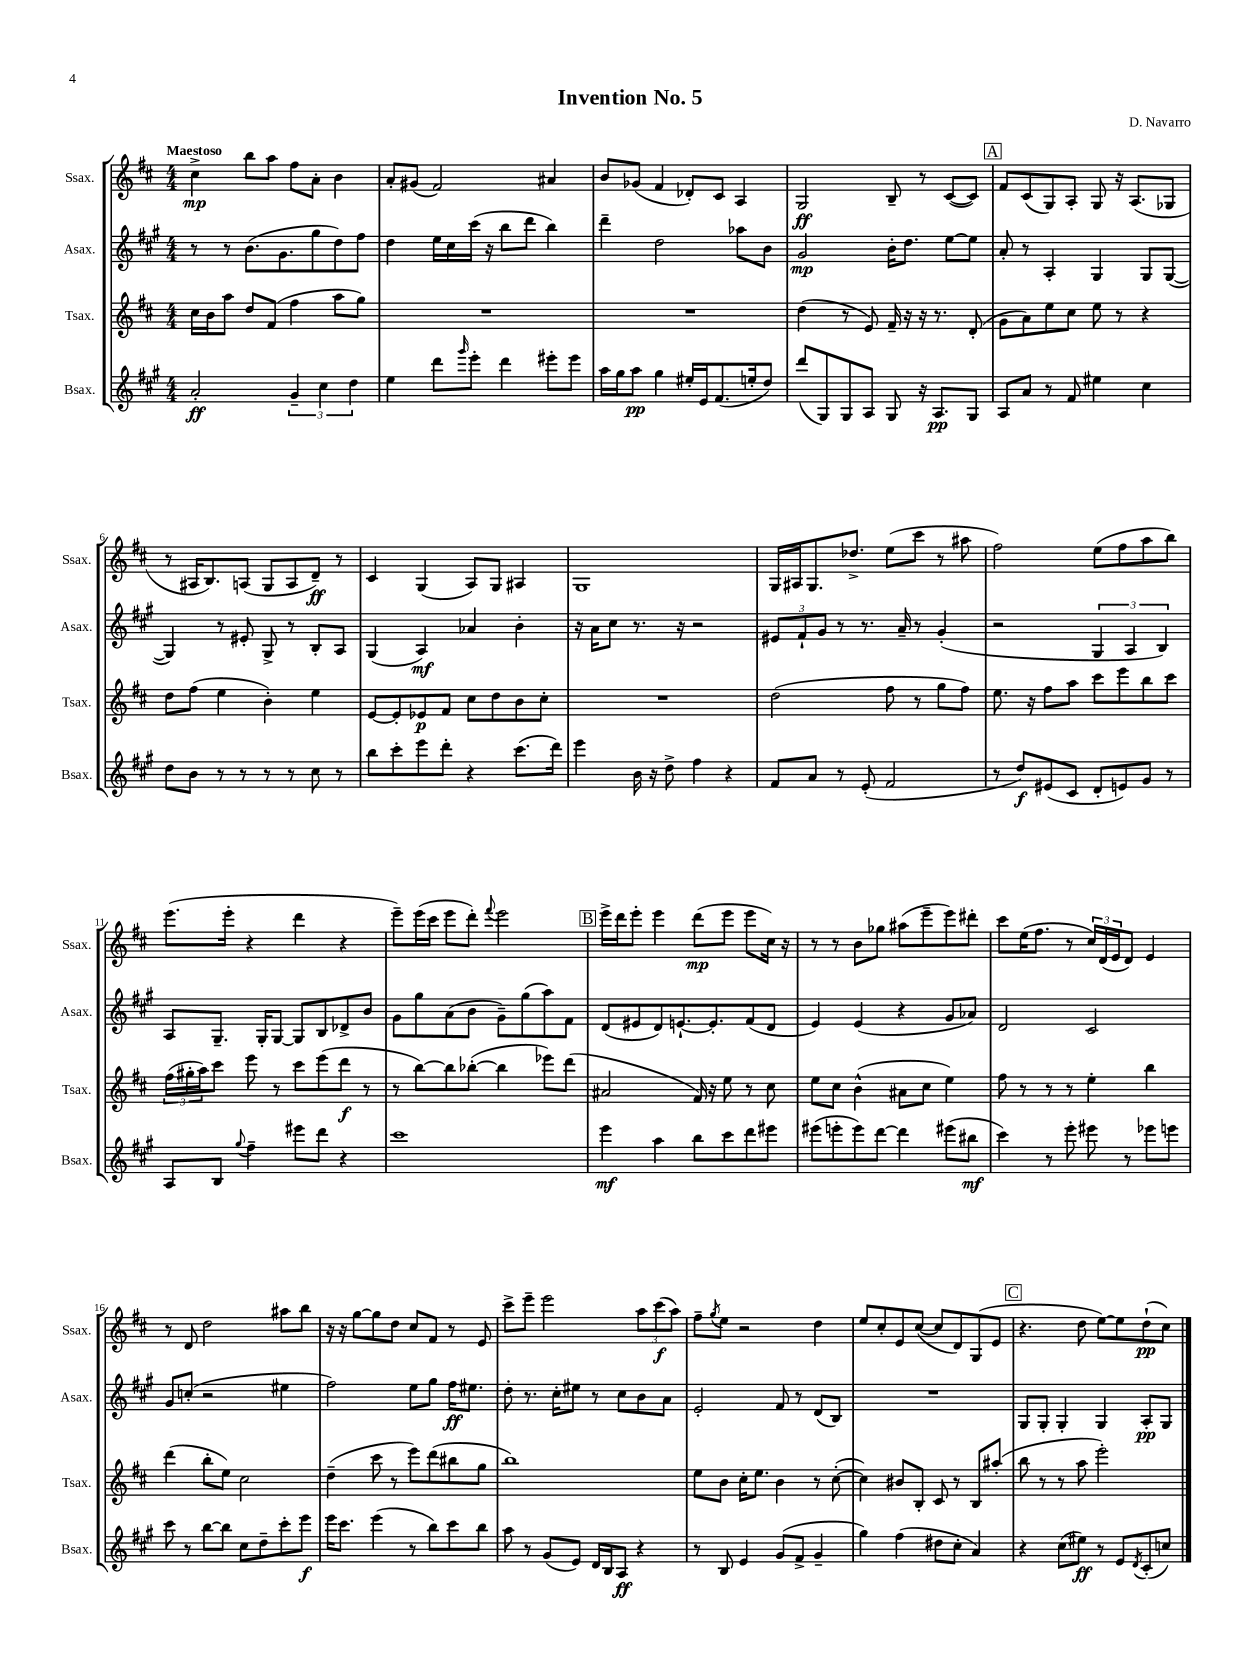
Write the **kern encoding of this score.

**kern	**dynam	**kern	**dynam	**kern	**dynam	**kern	**dynam
*part4	*part4	*part3	*part3	*part2	*part2	*part1	*part1
*staff4	*staff4	*staff3	*staff3	*staff2	*staff2	*staff1	*staff1
*I"Bsax.	*	*I"Tsax.	*	*I"Asax.	*	*I"Ssax.	*
*I'Bsax.	*	*I'Tsax.	*	*I'Asax.	*	*I'Ssax.	*
*clefG2	*	*clefG2	*	*clefG2	*	*clefG2	*
*k[f#c#g#]	*	*k[f#c#]	*	*k[f#c#g#]	*	*k[f#c#]	*
*M4/4	*	*M4/4	*	*M4/4	*	*M4/4	*
=1	=1	=1	=1	=1	=1	=1	=1
!	!	!	!	!	!	!LO:TX:a:B:t=Maestoso	!
2a'/	ff	16cc#\LL	.	8r	.	4cc#^\	mp
.	.	16b\J	.	.	.	.	.
.	.	8aa\J	.	8r	.	.	.
.	.	8dd/L	.	(8.b\L	.	8bb\L	.
.	.	(8f#/J	.	.	.	8aa\J	.
.	.	.	.	8.g#\	.	.	.
6g#~/	.	4ff#\	.	.	.	8ff#\L	.
.	.	.	.	8gg#\	.	8a'\J	.
6cc#\	.	.	.	.	.	.	.
.	.	8aa\L	.	8dd\)	.	4b\	.
6dd\	.	.	.	.	.	.	.
.	.	8gg\J)	.	8ff#\J	.	.	.
=2	=2	=2	=2	=2	=2	=2	=2
4ee\	.	1r	.	4dd\	.	8a'/L	.
.	.	.	.	.	.	(8g#X/J	.
8ddd\L	.	.	.	16ee\LL	.	2f#/)	.
.	.	.	.	16cc#\	.	.	.
16qqggg#/	.	.	.	.	.	.	.
8eee'\J	.	.	.	(16ccc#\JJ	.	.	.
.	.	.	.	16r	.	.	.
4ddd\	.	.	.	8bb\L	.	.	.
.	.	.	.	8ddd\J	.	.	.
8eee#X'\L	.	.	.	4bb\)	.	4a#X/	.
8eee#\J	.	.	.	.	.	.	.
=3	=3	=3	=3	=3	=3	=3	=3
16aa\LL	.	1r	.	4ddd~\	.	8b/L	.
16gg#\J	.	.	.	.	.	.	.
8aa\J	pp	.	.	.	.	(8g-X/J	.
4gg#\	.	.	.	2dd\	.	4f#/	.
16ee#X'/LL	.	.	.	.	.	8d-X'/L)	.
16e/J	.	.	.	.	.	.	.
(8.f#/	.	.	.	.	.	8c#/J	.
.	.	.	.	8aa-X\L	.	4A/	.
16een'/k	.	.	.	.	.	.	.
8dd/J)	.	.	.	8b\J	.	.	.
=4	=4	=4	=4	=4	=4	=4	=4
(8ddd/L	.	(4dd\	.	2g#/	mp	2G/	ff
8G#/)	.	.	.	.	.	.	.
8G#/	.	8r	.	.	.	.	.
8A/J	.	8e/)	.	.	.	.	.
8G#/	.	16f#~/	.	16b'\KL	.	8B~/	.
.	.	16r	.	8.dd\J	.	.	.
16r	.	16r	.	.	.	8r	.
8.A/L	pp	8.r	.	.	.	.	.
.	.	.	.	[8ee\L	.	([8c#/L	.
8G#/J	.	(8d'/	.	8ee\J]	.	8c#/J])	.
!!LO:REH:place=s1:t=A
=5	=5	=5	=5	=5	=5	=5	=5
8A/L	.	8g\L	.	8a'/	.	8f#/L	.
8a/J	.	8a\)	.	8r	.	(8c#/	.
8r	.	8ee\	.	4A'/	.	8G/)	.
8f#/	.	8cc#\J	.	.	.	8A'/J	.
4ee#X\	.	8ee\	.	4G#/	.	8G/	.
.	.	8r	.	.	.	16r	.
.	.	.	.	.	.	(8.A/L	.
4cc#\	.	4r	.	8G#/L	.	.	.
.	.	.	.	([8G#/J	.	8G-X/J	.
!!LO:LB:g=z
=6	=6	=6	=6	=6	=6	=6	=6
8dd\L	.	8dd\L	.	4G#/])	.	8r	.
8b\J	.	(8ff#\J	.	.	.	16A#X/KL	.
.	.	.	.	.	.	8.B/)	.
8r	.	4ee\	.	8r	.	.	.
8r	.	.	.	8e#X'/	.	(8An/J	.
8r	.	4b'\)	.	8G#^/	.	8G/L	.
8r	.	.	.	8r	.	8A/	.
8cc#\	.	4ee\	.	8B'/L	.	8d~/J)	ff
8r	.	.	.	8A/J	.	8r	.
=7	=7	=7	=7	=7	=7	=7	=7
8bb\L	.	[8e/L	.	(4G#/	.	4c#/	.
8ccc#'\	.	8e'/]	.	.	.	.	.
8eee\	.	8e-X/	p	4A/)	mf	(4G/	.
8ddd'\J	.	8f#/J	.	.	.	.	.
4r	.	8cc#\L	.	4a-X/	.	8A/L)	.
.	.	8dd\	.	.	.	8G/J	.
(8.ccc#\L	.	8b\	.	4b'\	.	4A#X/	.
.	.	8cc#'\J	.	.	.	.	.
16ddd\Jk)	.	.	.	.	.	.	.
=8	=8	=8	=8	=8	=8	=8	=8
4eee\	.	1r	.	16r	.	1G	.
.	.	.	.	16a\KL	.	.	.
.	.	.	.	8cc#\J	.	.	.
16b\	.	.	.	8.r	.	.	.
16r	.	.	.	.	.	.	.
8dd^\	.	.	.	.	.	.	.
.	.	.	.	16r	.	.	.
4ff#\	.	.	.	2r	.	.	.
4r	.	.	.	.	.	.	.
=9	=9	=9	=9	=9	=9	=9	=9
8f#/L	.	(2dd\	.	12e#X/L	.	16G/LL	.
.	.	.	.	.	.	16A#X/J	.
.	.	.	.	12f#`/	.	.	.
8a/J	.	.	.	.	.	8.G/	.
.	.	.	.	12g#/J	.	.	.
8r	.	.	.	8r	.	.	.
.	.	.	.	.	.	8.dd-X^/J	.
(8e'/	.	.	.	8.r	.	.	.
2f#/	.	8ff#\	.	.	.	(8ee\L	.
.	.	.	.	16a~/	.	.	.
.	.	8r	.	8r	.	8ccc#\J	.
.	.	8gg\L	.	(4g#'/	.	8r	.
.	.	8ff#\J)	.	.	.	8aa#X\	.
=10	=10	=10	=10	=10	=10	=10	=10
8r	.	8.ee\	.	2r	.	2ff#\)	.
8dd/L)	f	.	.	.	.	.	.
.	.	16r	.	.	.	.	.
(8e#X/	.	8ff#\L	.	.	.	.	.
8c#/J	.	8aa\J	.	.	.	.	.
8d'/L	.	8ccc#\L	.	6G#/	.	(8ee\L	.
8en/)	.	8eee\	.	.	.	8ff#\	.
.	.	.	.	6A/	.	.	.
8g#/J	.	8bb\	.	.	.	8aa\	.
.	.	.	.	6B/)	.	.	.
8r	.	8ccc#\J	.	.	.	8bb\J)	.
!!LO:LB:g=z
=11	=11	=11	=11	=11	=11	=11	=11
8A/L	.	(24ff#\LL	.	8A/L	.	(8.eee\L	.
.	.	24gg#X'\	.	.	.	.	.
.	.	24aa\J)	.	.	.	.	.
8B/J	.	8ccc#\J	.	8.G#~/J	.	.	.
.	.	.	.	.	.	16eee'\Jk	.
8qqgg#/	.	.	.	.	.	.	.
4ff#~\	.	8eee\	.	.	.	4r	.
.	.	.	.	16G#'/KL	.	.	.
.	.	8r	.	[8G#/J	.	.	.
8eee#X\L	.	8ccc#\L	.	8G#/L]	.	4ddd\	.
8ddd\J	.	(8eee\	.	8B/	.	.	.
4r	.	8ddd\J	f	8d-X^/	.	4r	.
.	.	8r	.	8b/J	.	.	.
=12	=12	=12	=12	=12	=12	=12	=12
1ccc#	.	8r	.	8g#\L	.	8eee~\L)	.
.	.	[8bb\L)	.	8gg#\	.	(16eee\L	.
.	.	.	.	.	.	16ccc#\JJ	.
.	.	8bb\]	.	(8a\	.	8eee\L	.
.	.	([8bb-X'\J	.	8b\J	.	8ddd'\J)	.
.	.	.	.	.	.	8qqfff#/	.
.	.	4bb-\]	.	8g#~\L)	.	2eee\	.
.	.	.	.	(8gg#\	.	.	.
.	.	8eee-X\L)	.	8aa\)	.	.	.
.	.	(8ddd\J	.	8f#\J	.	.	.
!!LO:REH:place=s1:t=B
=13	=13	=13	=13	=13	=13	=13	=13
4eee\	mf	2a#X/	.	(8d/L	.	16eee^\LL	.
.	.	.	.	.	.	16ddd\J	.
.	.	.	.	8e#X/	.	8eee'\J	.
4aa\	.	.	.	8d/)	.	4eee\	.
.	.	.	.	[8.en`/	.	.	.
8bb\L	.	16f#/)	.	.	.	(8ddd\L	mp
.	.	16r	.	8.e'/]	.	.	.
8ccc#\	.	8ee\	.	.	.	8eee\J	.
8ddd\	.	8r	.	(8f#/	.	8eee\L	.
8eee#X\J	.	8cc#\	.	8d/J	.	16cc#\Jk)	.
.	.	.	.	.	.	16r	.
=14	=14	=14	=14	=14	=14	=14	=14
(8eee#X\L	.	8ee\L	.	4e/)	.	8r	.
8eeen'\	.	8cc#\J	.	.	.	8r	.
8eee\)	.	(4b^^\	.	(4e/	.	8b\L	.
[8ddd\J	.	.	.	.	.	8gg-X\J	.
4ddd\]	.	8a#X\L	.	4r	.	(8aa#X\L	.
.	.	8cc#\J	.	.	.	8eee~\	.
(8eee#X\L	.	4ee\)	.	8g#/L	.	8eee\)	.
8bb#X\J	mf	.	.	8a-X/J)	.	8ddd#X'\J	.
=15	=15	=15	=15	=15	=15	=15	=15
4ccc#\)	.	8ff#\	.	2d/	.	8ccc#\L	.
.	.	8r	.	.	.	(16ee\K	.
.	.	.	.	.	.	8.ff#\J	.
8r	.	8r	.	.	.	.	.
8eee'\	.	8r	.	.	.	8r	.
8eee#X\	.	4ee'\	.	2c#/	.	24cc#/LL)	.
.	.	.	.	.	.	(24d/	.
.	.	.	.	.	.	24e/J	.
8r	.	.	.	.	.	8d/J)	.
8eee-X\L	.	4bb\	.	.	.	4e/	.
8eeen\J	.	.	.	.	.	.	.
!!LO:LB:g=z
=16	=16	=16	=16	=16	=16	=16	=16
8ccc#\	.	(4ddd\	.	8g#/L	.	8r	.
8r	.	.	.	(8ccn'/J	.	8d/	.
[8bb\L	.	8bb'\L	.	2r	.	2dd\	.
8bb\J]	.	8ee\J)	.	.	.	.	.
8cc#\L	.	2cc#\	.	.	.	.	.
8dd~\	.	.	.	.	.	.	.
8ccc#'\	.	.	.	4ee#X\	.	8aa#X\L	.
8eee\J	f	.	.	.	.	8bb\J	.
=17	=17	=17	=17	=17	=17	=17	=17
16eee\KL	.	(4dd~\	.	2ff#\)	.	16r	.
8.ccc#\J	.	.	.	.	.	16r	.
.	.	.	.	.	.	[8gg\L	.
(4eee\	.	8ccc#\	.	.	.	8gg\]	.
.	.	8r	.	.	.	8dd\J	.
8r	.	8eee\L)	.	8ee\L	.	8cc#/L	.
8bb\L)	.	(8ddd\	.	8gg#\J	.	8f#/J	.
8ccc#\	.	8bb#X\	.	16ff#\KL	ff	8r	.
.	.	.	.	8.ee#X\J	.	.	.
8bb\J	.	8gg\J	.	.	.	8e/	.
=18	=18	=18	=18	=18	=18	=18	=18
8aa\	.	1bb)	.	8dd'\	.	8ccc#^\L	.
8r	.	.	.	8.r	.	8eee~\J	.
(8g#/L	.	.	.	.	.	2eee\	.
.	.	.	.	16cc#'\KL	.	.	.
8e/J)	.	.	.	8ee#X\J	.	.	.
16d/LL	.	.	.	8r	.	.	.
16B/J	.	.	.	.	.	.	.
8A/J	ff	.	.	8cc#\L	.	.	.
4r	.	.	.	8b\	.	12aa\L	.
.	.	.	.	.	.	(12ccc#\	f
.	.	.	.	8a\J	.	.	.
.	.	.	.	.	.	12aa\J)	.
=19	=19	=19	=19	=19	=19	=19	=19
8r	.	8ee\L	.	2e'/	.	8ff#~\L	.
.	.	.	.	.	.	8qgg/	.
8B/	.	8b\J	.	.	.	8ee\J	.
4e/	.	16cc#'\KL	.	.	.	2r	.
.	.	8.ee\J	.	.	.	.	.
(8g#/L	.	4b\	.	8f#/	.	.	.
8f#^/J	.	.	.	8r	.	.	.
4g#~/	.	8r	.	(8d/L	.	4dd\	.
.	.	([8cc#'\	.	8B/J)	.	.	.
=20	=20	=20	=20	=20	=20	=20	=20
4gg#\)	.	4cc#\])	.	1r	.	8ee/L	.
.	.	.	.	.	.	8cc#'/	.
(4ff#\	.	8b#X/L	.	.	.	8e/	.
.	.	8B'/J	.	.	.	([8cc#/J	.
8dd#X\L	.	8c#/	.	.	.	8cc#/L]	.
8cc#'\J	.	8r	.	.	.	8d/)	.
4a/)	.	8B/L	.	.	.	(8G/	.
.	.	(8aa#X'/J	.	.	.	8e/J	.
!!LO:REH:place=s1:t=C
=21	=21	=21	=21	=21	=21	=21	=21
4r	.	8bb\	.	8G#/L	.	4.r	.
.	.	8r	.	8G#'/J	.	.	.
(8cc#\L	.	8r	.	4G#'/	.	.	.
8ee#X\J)	ff	8aa\	.	.	.	8dd\	.
8r	.	2eee'\)	.	4G#/	.	[8ee\L)	.
8e/L	.	.	.	.	.	8ee\]	.
8qd/	.	.	.	.	.	.	.
(8c#'/	.	.	.	8A'/L	pp	(8dd`\	pp
8ccn/J)	.	.	.	8G#/J	.	8cc#\J)	.
==	==	==	==	==	==	==	==
*-	*-	*-	*-	*-	*-	*-	*-
